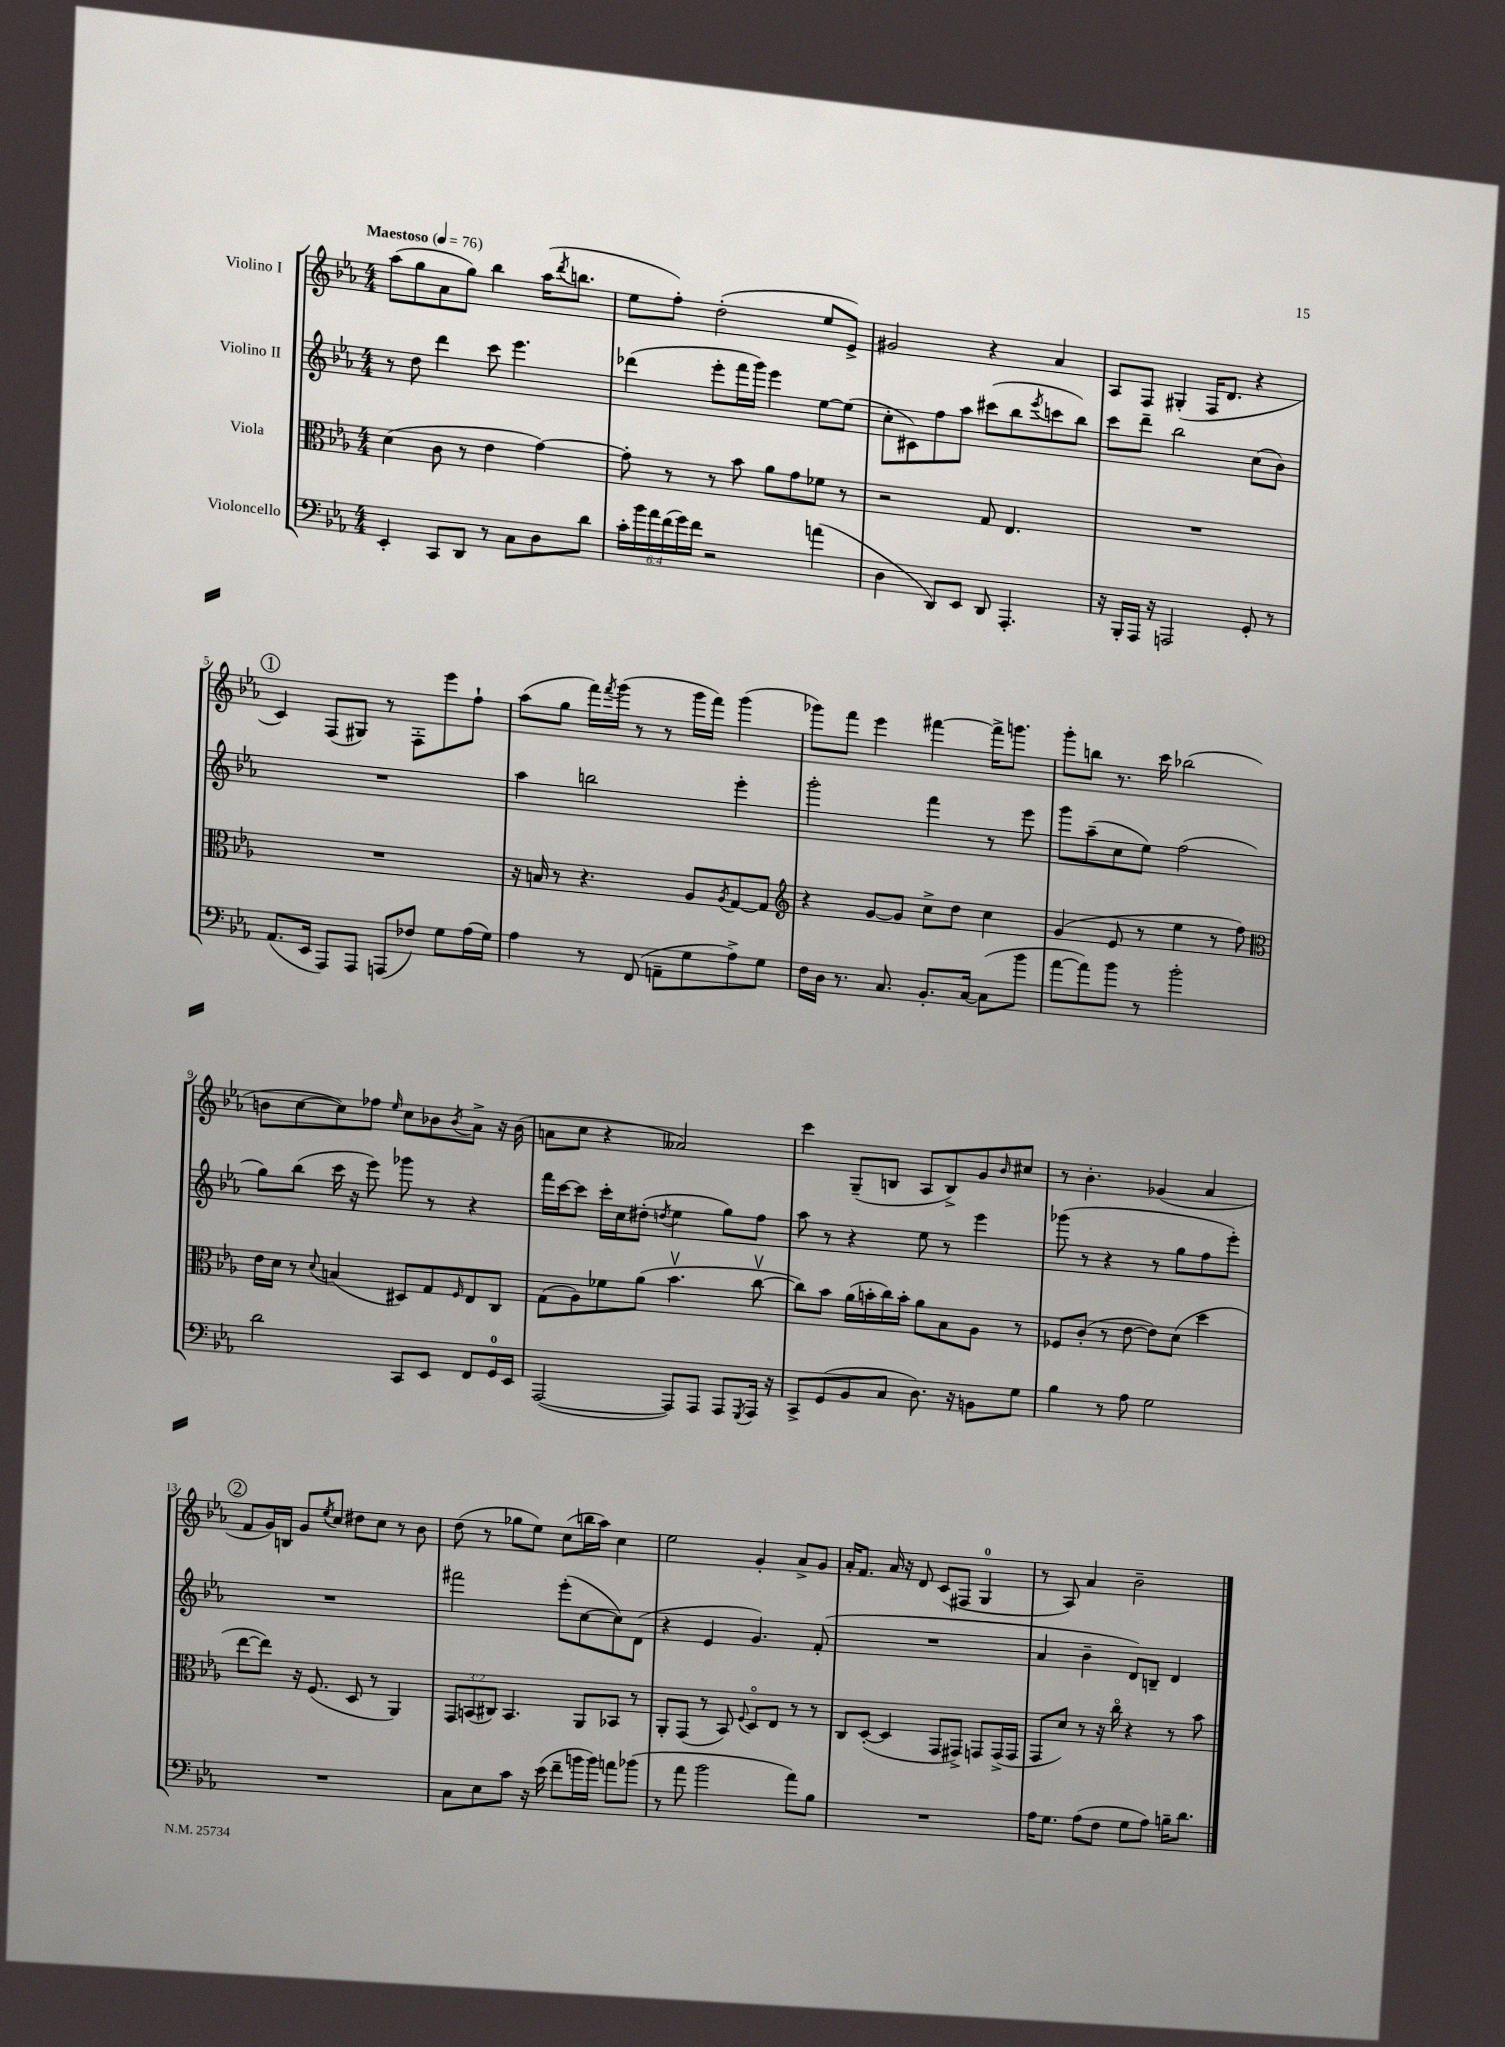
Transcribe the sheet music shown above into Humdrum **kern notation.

**kern	**kern	**kern	**kern
*staff4	*staff3	*staff2	*staff1
*clefF4	*clefC3	*clefG2	*clefG2
*k[b-e-a-]	*k[b-e-a-]	*k[b-e-a-]	*k[b-e-a-]
*M4/4	*M4/4	*M4/4	*M4/4
*MM76	*MM76	*MM76	*MM76
4EE-'	(4d	8r	(8aa-
.	.	8dd	8gg
8CC	8c	4ddd	8a-
8DD	8r	.	8gg)
8r	4e-	8ccc	4bb-
8C	.	4.eee-	.
8D	[4g)	.	(16aa-
.	.	.	8qddd
.	.	.	8.bb
8d	.	.	.
=	=	=	=
24c'	8g']	(4ddd-	8ee-
24b-	.	.	.
24a-	.	.	.
(24f	8r	.	8ff')
24g)	.	.	.
24f	.	.	.
2r	8r	8eee-'	(2dd'
.	8b-	16fff	.
.	.	16ggg)	.
.	8a-	4eee-	.
.	8g	.	.
(4a	8f-	[8ee-	8ee-
.	8r	(8ee-]	8e-^)
=	=	=	=
4D	2r	8cc'	2g#
.	.	8c#)	.
8DD)	.	8ff	.
8EE-	.	8aa-	.
8DD	8G	(8ccc#	4r
4.AAA-'	4.E-	8bb-	.
.	.	8qeee-	.
.	.	8ccc	4a-
.	.	8bb-)	.
=	=	=	=
16r	1r	8ccc	8A-
16BBB-'	.	.	.
16AAA-	.	8ddd~	8F
16r	.	.	.
2AAA	.	2bb-	(4G#'
.	.	.	16F
.	.	.	8.d
8GG'	.	(8cc	4r
8r	.	8b-)	.
=	=	=	=
(8.AA-	1r	1r	4c)
16EE-	.	.	.
8AAA-)	.	.	(8F
8AAA-	.	.	8G#)
(8AAA	.	.	8r
8F-)	.	.	8F'
8G	.	.	8eee-
(16A-	.	.	8ff`
16G)	.	.	.
=	=	=	=
4A-	16r	4aa-	(8aa-
.	16B	.	.
.	8r	.	8gg
8r	4.r	2bb	16fff)
.	.	.	8qfff
.	.	.	(16ggg
(8FF	.	.	8r
8AA~	.	.	8r
8G	8A-	.	16ggg
.	.	.	16fff)
.	8qA-	.	.
8A-^)	[8G	4eee-'	(4ggg
8G	8G]	.	.
=	=	=	=
*	*clefG2	*	*
16F	4r	2ggg'	8ggg-)
16D	.	.	.
8.r	.	.	8fff
.	[8g	.	4eee-
8.C	.	.	.
.	8g]	.	.
8.BB-'	8cc^	4fff	[4fff#
.	8dd	.	.
[16C	.	.	.
(8C]	4cc	8r	16fff#^]
.	.	.	8.ggg
8b-	.	8eee-	.
=	=	=	=
[8a-	(4g	8ggg	8ggg'
8a-])	.	(8aa-~	8bb
8b-	8e-	8cc	8.r
8r	8r	8ee-)	.
.	.	.	16ccc
2b-'	4ee-	(2ff	(2bb-
.	8r	.	.
.	8ff)	.	.
=	=	=	=
*	*clefC3	*	*
2d	16e-	8gg)	8b
.	16d	.	.
.	8r	(8bb-	[8cc
.	8qqd	.	.
.	(4B	16ccc	8cc])
.	.	16r	.
.	.	8eee-)	8ff-
.	.	.	16qqee-
8CC	8D#)	8ggg-	8cc
8EE-	8G	8r	8b-
.	16qqF	.	8qb-
8FF	8E-	4r	8a-^
16GG	8C	.	16r
16EE-	.	.	(16b-
=	=	=	=
([2AAA-	(8G	16fff	8a
.	.	[16ccc	.
.	8A-)	8ccc]	8cc
.	8f-	16ccc'	4r
.	.	16cc	.
.	(8a-	(8dd#'	.
.	.	8qdd	.
8AAA-])	4.b-v	4ee-	2a--)
8AAA-	.	.	.
8AAA-	.	8gg)	.
8qGGG	.	.	.
16AAA-	[8ccv	8ff	.
16r	.	.	.
=	=	=	=
8CC^	8cc])	8aa-	4ccc
(8GG	8b-	8r	.
8BB-	(16a-	4r	(8G~
.	16b'	.	.
8C	16cc)	.	8B
.	16b'	.	.
8.D)	8a-	8ee-	8A-
.	8B-	8r	8B^)
16r	.	.	.
8BB	8A-	4eee-	8g
.	.	.	16qqb-
8G	8r	.	8cc#
=	=	=	=
4B-	8F-	(8ggg-	8r
.	(8c'	8r	4.b-'
8r	8r	4r	.
8A-	[8e-	.	.
2G	8e-])	8r	(4g-
.	(8d	8gg	.
.	4dd	8ff	4a-
.	.	8eee-')	.
=	=	=	=
1r	[8ee-	1r	8f
.	8ee-])	.	16g)
.	.	.	16B
.	16r	.	8g
.	(8.F	.	.
.	.	.	8qee-
.	.	.	8cc
.	8D	.	8dd#
.	8r	.	8cc
.	4AA-)	.	8r
.	.	.	8b-
=	=	=	=
8C	12GG	2fff#	(8dd
.	(12BB	.	.
8E-	.	.	8r
.	12C#)	.	.
8c	4.BB	.	8gg-
16r	.	.	8ee-)
(16e-	.	.	.
8f~	.	(8eee-'	(8cc
16b	8AA-	[8cc	16bb
16b)	.	.	16aa-)
8a	8BB-	8cc])	4cc
(8b-	8r	(8d	.
=	=	=	=
8r	8AA-'	4r	2ee-
8a-	(8GG	.	.
2b-	8r	4e-	.
.	8BB-)	.	.
.	8qqF	.	.
.	8Do	4.g)	4g'
.	8E-	.	.
8a-)	8r	.	8a-^
8B-	8r	(8f'	8g
=	=	=	=
1r	8C	1r	16a-'
.	.	.	8.f
.	([8D'	.	.
.	4D]	.	16a-
.	.	.	16r
.	.	.	8d
.	8GG	.	(8c
.	8GG#^)	.	8F#
.	8GG	.	4G
.	(16GG^	.	.
.	16GG	.	.
=	=	=	=
16A-	8GG	4a-	8r
8.G	.	.	.
.	8d)	.	8A-)
(8A-	8r	4b-~	4a-
8F	16r	.	.
.	16cco	.	.
8G	4r	8d)	2b-~
8A-)	.	8B~	.
16B~	8r	4d	.
8.d	.	.	.
.	8b-	.	.
==	==	==	==
*-	*-	*-	*-
